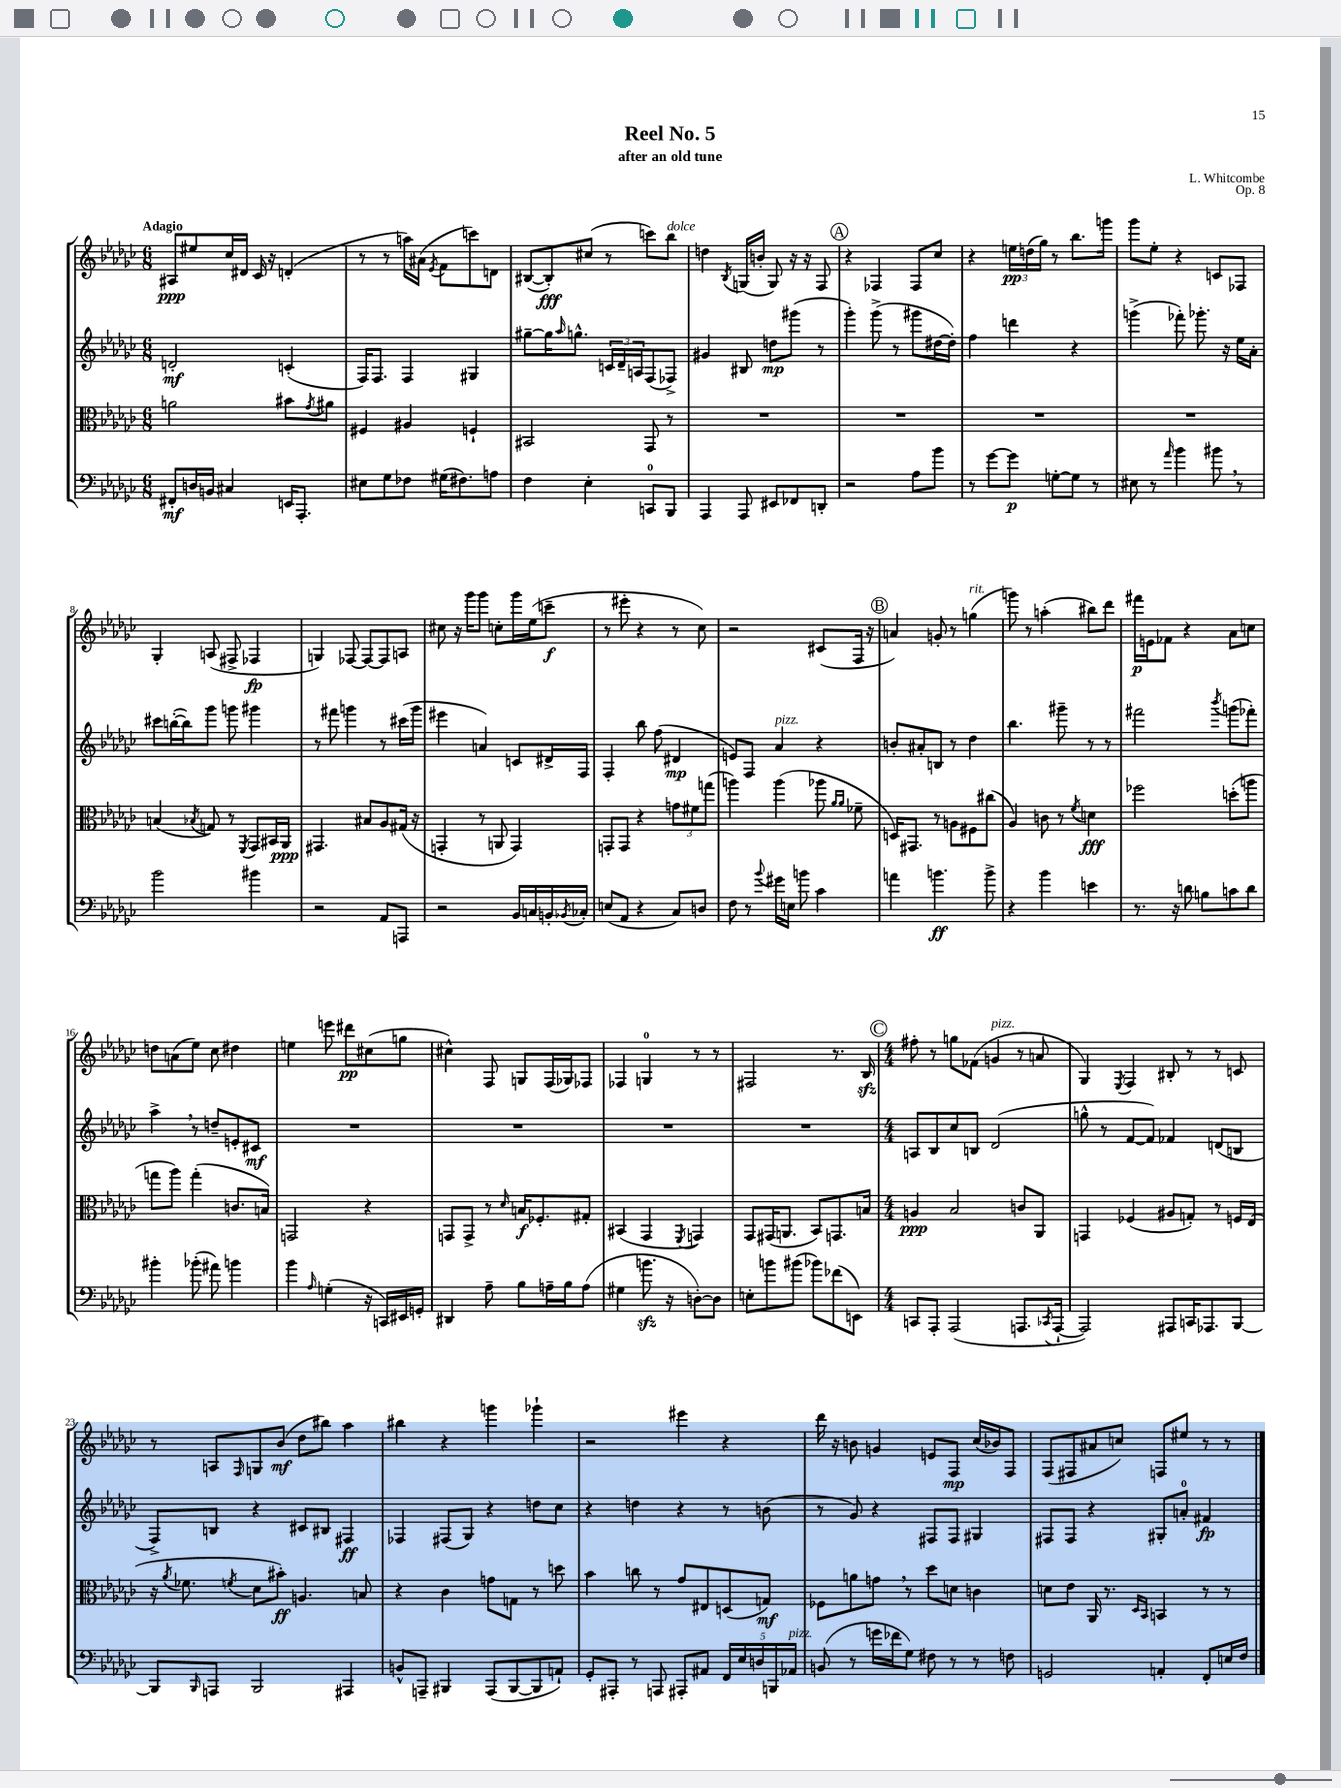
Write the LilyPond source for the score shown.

\header { title = "Reel No. 5" composer = "L. Whitcombe" subtitle = "after an old tune" opus = "Op. 8" }
<<
\new StaffGroup <<
\new Staff = "s0" {
    \clef treble \key ges \major \numericTimeSignature \time 6/8 \tempo "Adagio"
    ais8\ppp eis''8 ces''16 dis'16 ces'16 r16 d'4-.( |
    r8 r8 a''16) ais'16( \acciaccatura { ees'8 } f'8 c'''8) d'8 |
    bis8~( bis8-.\fff) cis''8( r8 c'''8) bes''8^\markup { \italic "dolce" } |
    d''4 \acciaccatura { bes8 } g16( b'16-. g8) r16 r16 f8 |
    \mark \markup { \circle "A" } r4 fes4 fes8 ces''8 |
    r4 \tuplet 3/2 { e''16\pp d''16( ges''16) } r8 bes''8. g'''16 |
    ges'''8 ees''8-. r4 c'8 fes8 |
    ges4-. a8( fis8-> fes4\fp |
    g4) fes8~ fes8~ fes8 a8 |
    cis''8 r16 ges'''16 ges'''8 c''8-. ges'''16 ees''16( c'''8--\f |
    r8 eis'''8-. r4 r8 ces''8) |
    r2 cis'8( f16 r16 |
    \mark \markup { \circle "B" } a'4) g'8-. r8 g''4^\markup { \italic "rit." }( |
    g'''8) r8 a''4-.( bis''8) des'''8 |
    fis'''16\p e'16 fes'8 r4 aes'8 c''8 |
    d''8 a'8( ees''8) ces''8 dis''4 |
    e''4 e'''8 dis'''8\pp cis''8( g''8 |
    cis''4-^) f8 g8 f16( ges16) fes8 |
    fes4 g4-0 r8 r8 |
    fis2 r8. bes16\sfz |
    \mark \markup { \circle "C" } \numericTimeSignature \time 4/4 fis''8-. r8 g''8 fes'8( g'4^\markup { \italic "pizz." } r8 a'8 |
    ges4) \acciaccatura { ees8 } f4 bis8-. r8 r8 c'8 |
    r8 a8 \grace { f16 } g8 bes'8\mf( des''8 bis''8) aes''4 |
    bis''4 r4 g'''4 ges'''4-! |
    r2 eis'''4 r4 |
    des'''16 r16 b'8 g'4 e'8 f8\mp ces''16( bes'16) f8 |
    f8( fis8 ais'8 c''8) f8 eis''8 r8 r8 \bar "|." |
}
\new Staff = "s1" {
    \clef treble \key ges \major \numericTimeSignature \time 6/8
    d'2-.\mf c'4-.( |
    f16) f8. f4 gis4 |
    gis''8~-- gis''16 \grace { aes''16 } g''8.-^ \tuplet 3/2 { c'16 des'16-- a16 } f8( fes8->) |
    gis'4 bis8 d''8\mp gis'''8( r8 |
    \mark \markup { \circle "A" } ges'''4-.) ges'''8->( r8 gis'''8 dis''16~ dis''16-.) |
    f''4 d'''4 r4 |
    g'''4->( fes'''8-.) ges'''8.-. r16 ees''16 aes'16-. |
    cis'''8 b''16~-.( b''16) ges'''8 g'''8 gis'''4 |
    r8 fis'''8 g'''4 r8 cis'''16( g'''16 |
    eis'''4 a'4) c'8 dis'16-> f16 |
    f4-. bes''8 f''8( dis'4\mp |
    e'8) f8 aes'4^\markup { \italic "pizz." } r4 |
    \mark \markup { \circle "B" } b'8-. ais'8-. b8 r8 des''4 |
    bes''4. gis'''8-- r8 r8 |
    fis'''2 \acciaccatura { bes'''8 } g'''8( fes'''8-.) |
    aes''4-> \breathe r8 d''8-- e'8-. cis'8\mf |
    R2. |
    R2. |
    R2. |
    R2. |
    \mark \markup { \circle "C" } \numericTimeSignature \time 4/4 a8 bes8 ces''8 b8 des'2( |
    g''8-^ r8 f'8~ f'8) fes'4 d'8( b8 |
    f8->) b8 r4 cis'8 bis8 fis4\ff |
    fes4 fis8( ges8) r4 d''8 ces''8 |
    r4 d''4 r4 r8 b'8( |
    r8 ges'8) r4 fis8 fis8 gis4 |
    fis8 fis8 r4 gis8-. a'8-0-. fis'4\fp \bar "|." |
}
\new Staff = "s2" {
    \clef alto \key ges \major \numericTimeSignature \time 6/8
    a'2 bis'8 \acciaccatura { ges'8 } ais'8 |
    fis4 ais4 f4-! |
    bis,2 ges,8 r8 |
    R2. |
    \mark \markup { \circle "A" } R2. |
    R2. |
    R2. |
    b4( \acciaccatura { bes8 } g8) r8 \acciaccatura { f,8 } ges,8 bis,16 aes,16\ppp |
    gis,4. bis8 aes8 gis16( r16 |
    g,4-. r8 a,8 g,4) |
    g,8-. g,8 r4 \tuplet 3/2 { g'8 fis'8 g''8( } |
    a''4) a''4( aes''8 \grace { aes'16 aes'16 } fes'8-- |
    \mark \markup { \circle "B" } d16) gis,8. r8 a8 fis8 cis''8( |
    aes4) c'8 r8 \acciaccatura { f'8 } d'4\fff |
    fes''2 d''8-.( a''8 |
    g''8 aes''8) g''4-.( c'8. b16) |
    g,2 r4 |
    g,8 g,8-> r8 \grace { des'16 } b16\f fes8.-. gis8-. |
    bis,4( ges,4 \acciaccatura { f,8 } g,4) |
    ges,8 gis,16( a,8. bes,8) g,8. b16 |
    \mark \markup { \circle "C" } \numericTimeSignature \time 4/4 a4\ppp bes2 c'8 aes,8 |
    g,4 fes4( ais8 g8-.) r8 f16 ees16( |
    r16 \acciaccatura { aes'8 } fes'8. \acciaccatura { f'8 } des'8 bis'8-.\ff) a4. b8 |
    r4 ces'4 g'8 g8 r8 d''8 |
    bes'4 c''8 r8 ges'8 eis8 d8( g8\mf) |
    fes8 a'8 g'8 \breathe r8 des''8 d'8 c'4 |
    d'8 ees'8 aes,16 r8. \grace { des16 bes,16 } b,4 r8 r8 \bar "|." |
}
\new Staff = "s3" {
    \clef bass \key ges \major \numericTimeSignature \time 6/8
    fis,8-.\mf d16 b,16 cis4 e,16 aes,,8.-. |
    eis8 ges8 fes8 gis16( fis8.) a8 |
    f4 ees4-. c,8-0 bes,,8 |
    aes,,4 aes,,8 eis,8 fes,8 d,8-. |
    \mark \markup { \circle "A" } r2 aes8 bes'8 |
    r8 ges'8~ ges'8\p g8~-. g8 r8 |
    eis8 r8 \grace { aes'16 } bes'4 bis'8 \breathe r8 |
    bes'2 bis'4 |
    r2 aes,8 a,,8 |
    r2 bes,16 c16 b,16-. \acciaccatura { bes,8 } ces16-. |
    e8( aes,8 r4 ces8) d8 |
    f8 r8 \appoggiatura { bes'8 } gis'16 e16 b'8 ces'4 |
    \mark \markup { \circle "B" } a'4 b'4.\ff b'8-> |
    r4 bes'4 e'4 |
    r8. r16 d'8 b8 c'8 d'8 |
    bis'4-. bes'8-.( ais'8) b'4 |
    bes'4 \grace { aes16 } g4-.( r16 c,16) eis,16 g,16-. |
    dis,4 aes8-- bes8 a16-- bes16 a8( |
    gis4 b'8.\sfz r16 d8~-.) d8 |
    e8-. b'8 bis'8( bes'8) fes'8( e,8) |
    \mark \markup { \circle "C" } \numericTimeSignature \time 4/4 c,8 aes,,8-. aes,,2( a,,8. \acciaccatura { ces,8 } a,,16~-! |
    a,,2) ais,,8 c,16 aes,,8. bes,,8~ |
    bes,,8 \grace { bes,,16 } a,,8 bes,,2 ais,,4 |
    b,8-^ a,,8-- bis,,4 a,,8( bis,,8~ bis,,8 a,8-!) |
    ges,8-. ais,,8-. r8 a,,8 ais,,8-. ais,8 \tuplet 5/4 { f,16 ees16 d16 b,,16 aes,16^\markup { \italic "pizz." } } |
    b,8( r8 g'16 fes'16 ges8) fis8 r8 r8 f8 |
    g,2 a,4-. f,8-. e16 f16 \bar "|." |
}
>>
>>
